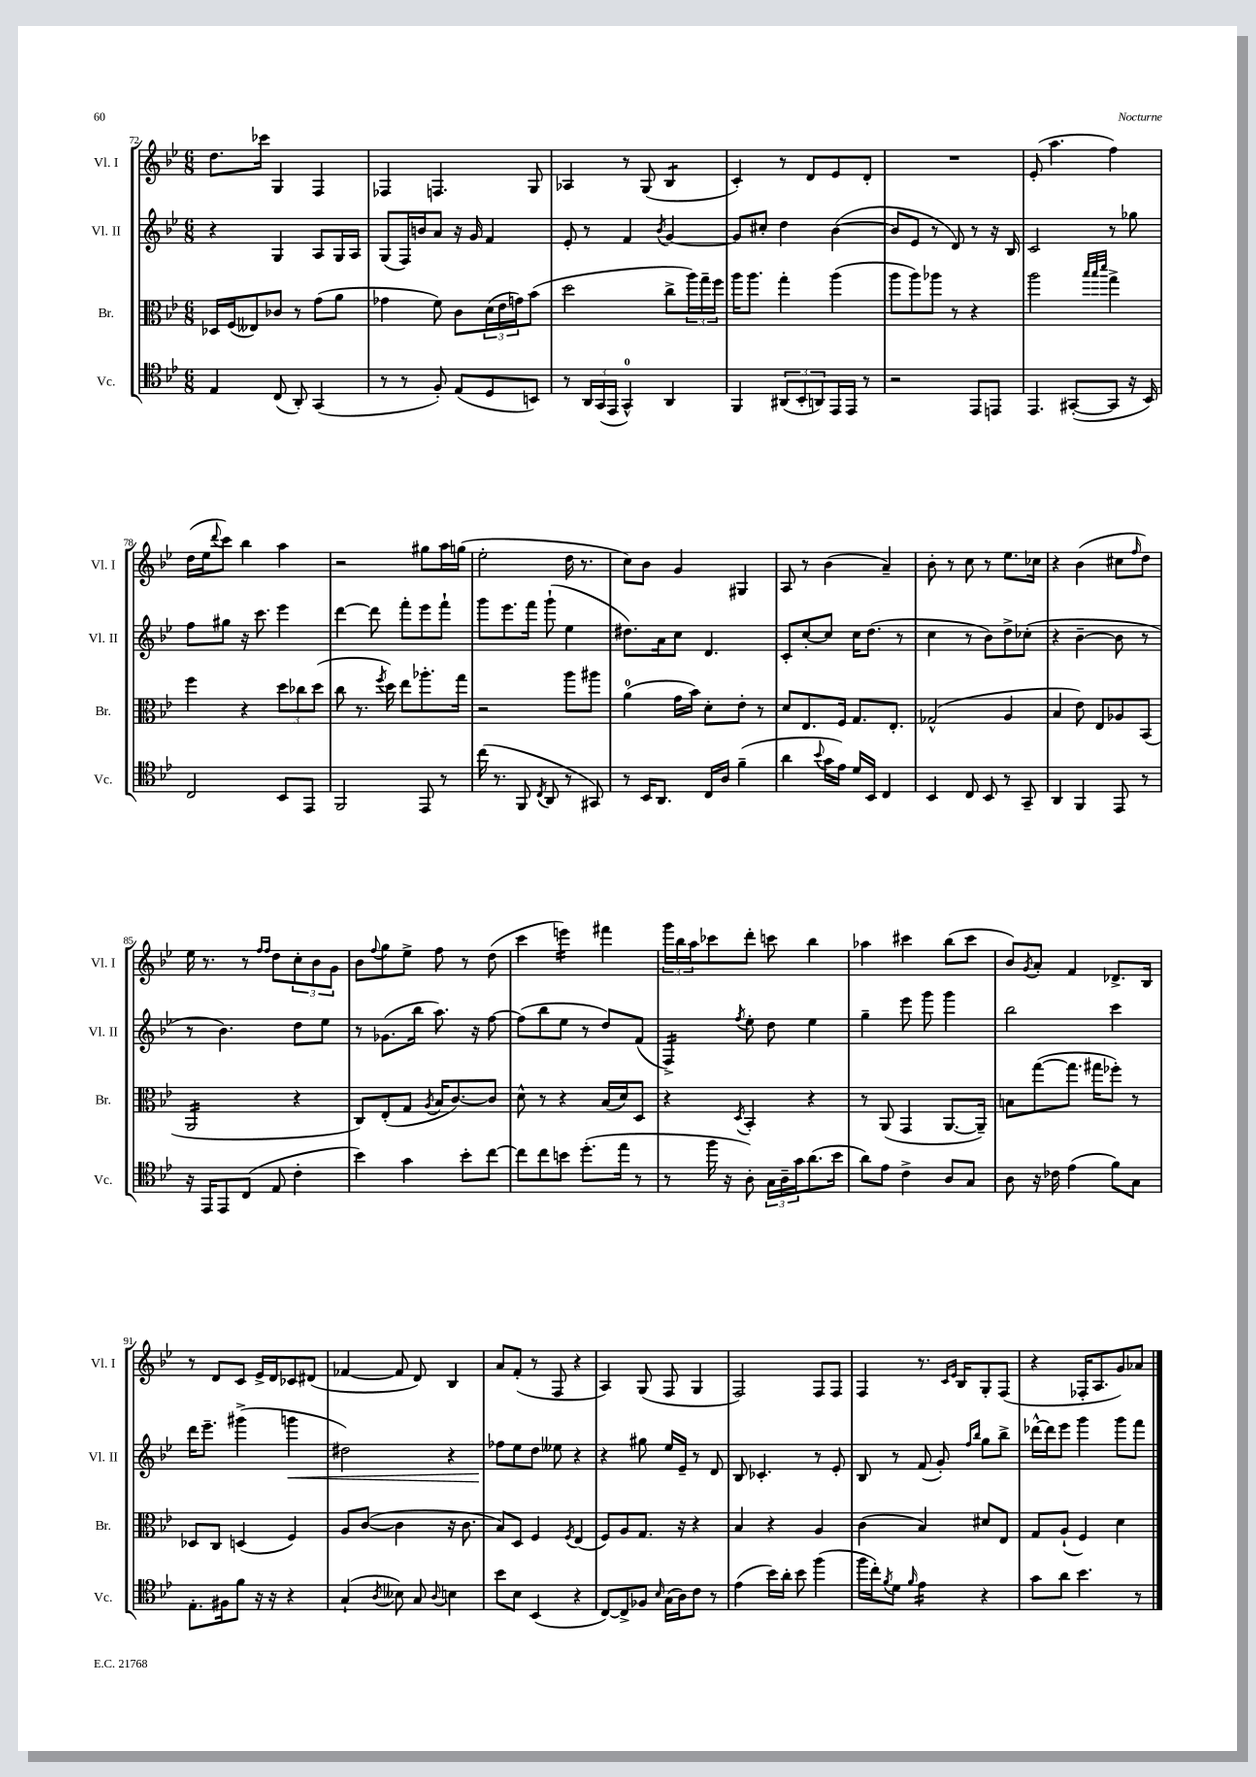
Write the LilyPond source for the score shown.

<<
\new StaffGroup <<
\new Staff = "s0" \with { instrumentName = "Vl. I" shortInstrumentName = "Vl. I" } {
    \clef treble \key bes \major \numericTimeSignature \time 6/8
    d''8. ces'''16 g4 f4 |
    fes4 f4. g8 |
    aes4 r8 g8( bes4:8 |
    c'4-.) r8 d'8 ees'8 d'8-. |
    R2. |
    ees'8-.( a''4. f''4) |
    d''16( ees''16 \appoggiatura { d'''8 } c'''8) bes''4 a''4 |
    r2 gis''8 a''16 g''16( |
    ees''2-. d''16 r8. |
    c''8) bes'8 g'4 gis4 |
    a8 r8 bes'4( a'4--) |
    bes'8-. r8 c''8 r8 ees''8. ces''16 |
    r4 bes'4( cis''8 \grace { f''16 } d''8) |
    ees''16 r8. r8 \grace { f''16 f''16 } d''8 \tuplet 3/2 { c''8-. bes'8 g'8 } |
    bes'8 \appoggiatura { f''8 } g''8 ees''8-> f''8 r8 d''8( |
    c'''4 e'''4:16) fis'''4 |
    \tuplet 3/2 { g'''16 bes''16 a''16 } ces'''8 d'''8-. c'''8 bes''4 |
    aes''4 cis'''4 bes''8( cis'''8 |
    bes'8) \acciaccatura { g'8 } a'8-. f'4 des'8.-> bes16 |
    r8 d'8 c'8 ees'16-> d'16 ces'8 dis'8( |
    fes'4~ fes'8 d'8) bes4 |
    a'8 f'8-.( r8 f8 r4 |
    a4) g8( f8 g4 |
    f2) f8 f8 |
    f4 r8. \grace { c'16 ees'16 } bes16 g8-. f8( |
    r4 fes16-. a8. g'8) aes'8 \bar "|." |
}
\new Staff = "s1" \with { instrumentName = "Vl. II" shortInstrumentName = "Vl. II" } {
    \clef treble \key bes \major \numericTimeSignature \time 6/8
    r4 g4 a8 g16 a16 |
    g8( f16) b'16 a'8 r16 g'16 f'4 |
    ees'8-. r8 f'4 \acciaccatura { bes'8 } g'4~ |
    g'8 cis''8-. d''4 bes'4~( |
    bes'8 ees'8 r8 d'8) r8 r16 bes16 |
    c'2 r8 ges''8 |
    f''8 gis''8 r16 c'''8. ees'''4 |
    d'''4~ d'''8 f'''8-. ees'''8 f'''8-! |
    g'''8 ees'''8. f'''16 g'''8-!( ees''4 |
    dis''8.) a'16 c''8 d'4. |
    c'8-. c''8~-. c''8 c''16 d''8.( r8 |
    c''4 r8 bes'8) d''8-> ces''8-.( |
    r4 bes'4~-- bes'8 r8 |
    r8 bes'4.) d''8 ees''8 |
    r8 ges'8.( bes''16 a''8.) r16 f''8~ |
    f''8( bes''8 ees''8 r8 d''8) f'8( |
    f4:16->) \acciaccatura { f''8 } ees''8-. d''8 ees''4 |
    g''4-- ees'''8 g'''8 g'''4 |
    bes''2 c'''4 |
    d'''16 ees'''8.-- gis'''4->( g'''4\< |
    dis''2) r4 |
    fes''8\! ees''8 d''8 eeses''8 r4 |
    r4 gis''8 ees''16 ees'16-- r8 d'8 |
    bes8 ces'4.-. r8 ees'8-. |
    bes8 r8 f'8( g'8-.) \grace { f''16 bes''16 } g''8 bes''8-> |
    des'''16~-^ des'''16 ees'''8 g'''4 g'''8 f'''8 \bar "|." |
}
\new Staff = "s2" \with { instrumentName = "Br." shortInstrumentName = "Br." } {
    \clef alto \key bes \major \numericTimeSignature \time 6/8
    des16 f16( eeses8) ces'8 r8 g'8( a'8 |
    ges'4 f'8) c'8 \tuplet 3/2 { d'16( ees'16 g'16) } bes'8( |
    d''2 c''8-> \tuplet 3/2 { a''16) g''16-- f''16 } |
    a''16 a''8. g''4-. a''4( |
    a''8 a''8) aes''8 r8 r4 |
    a''2 \grace { bes''32 bes''32 d'''32 } g''4-> |
    f''4 r4 \tuplet 3/2 { d''8 ces''8 d''8( } |
    c''8 r8. \acciaccatura { f''8 } d''16) ees''8 aes''8.-. g''16 |
    r2 a''8 ais''8 |
    a'4-0( g'16 bes'16) d'8-. ees'8-. r8 |
    d'8 ees8. f16 g8. ees8.-. |
    ges2-^( a4 |
    bes4 ees'8) ees8 aes8 bes,8( |
    a,2:16 r4 |
    c8) ees8-.( g8 \acciaccatura { a8 } bes16 c'8.~) c'8 |
    d'8-^ r8 r4 bes16( d'16) d8 |
    r4 \acciaccatura { d8 } bes,4-. r4 |
    r8 a,8( g,4 a,8.~ a,16--) |
    b8 g''8~( g''8. gis''16 fes''8-.) r8 |
    des8 c8 d4( f4) |
    a8 c'8~( c'4 r16 c'8. |
    bes8) d8 f4 \acciaccatura { f8 } ees4( |
    f8) a8 g8. r16 r4 |
    bes4 r4 a4 |
    c'4( bes4) dis'8 ees8 |
    g8 a8-!( f4) d'4 \bar "|." |
}
\new Staff = "s3" \with { instrumentName = "Vc." shortInstrumentName = "Vc." } {
    \clef tenor \key bes \major \numericTimeSignature \time 6/8
    ees4 c8( a,8-.) g,4( |
    r8 r8 f8-.) ees8( d8 b,8) |
    r8 \tuplet 3/2 { a,16 g,16( ees,16 } g,4-0-^) a,4 |
    f,4 \tuplet 3/2 { ais,8( bes,8-. a,8) } ees,16 ees,16 r8 |
    r2 ees,8 e,8 |
    ees,4. gis,8~-.( gis,8 r16 bes,16) |
    c2 bes,8 ees,8 |
    f,2 ees,8 r8 |
    c''16( r8. f,8 \acciaccatura { c8 } a,8 r8 gis,8) |
    r8 bes,16 a,8. c16 a16 f'4--( |
    a'4 \appoggiatura { bes'8 } g'16 ees'16) d'16 bes,16 c4 |
    bes,4 c8 bes,8 r8 g,8-- |
    a,4 f,4 ees,8 r8 |
    r16 ees,16 ees,8 c8( ees8 c'4-. |
    bes'4) g'4 bes'8-. c''8~ |
    c''8 c''8 b'8 d''8.-.( ees''16 r8 |
    r8 f''16 r16 a8-.) \tuplet 3/2 { g16 a16-- g'16 } a'8.( bes'16 |
    a'8) ees'8 c'4-> a8 g8 |
    a8 r16 ces'16 ees'4( f'8) g8 |
    ees8.-. fis16 f'8 r16 r16 r4 |
    g4-!( \acciaccatura { a8 } beses8) g8 \appoggiatura { a8 } b4 |
    bes'8 bes8 bes,4( r4 |
    c8~) c8-> fes8 \grace { bes16 } g16( a16) c'8 r8 |
    ees'4( bes'16) a'16-. bes'8 f''4( |
    f''16 c''16-.) \acciaccatura { f'8 } d'8 \grace { f'16 } ees'4:16 r4 |
    g'8 a'8 bes'4. r8 \bar "|." |
}
>>
>>
\layout { \context { \Score currentBarNumber = #72 } }
